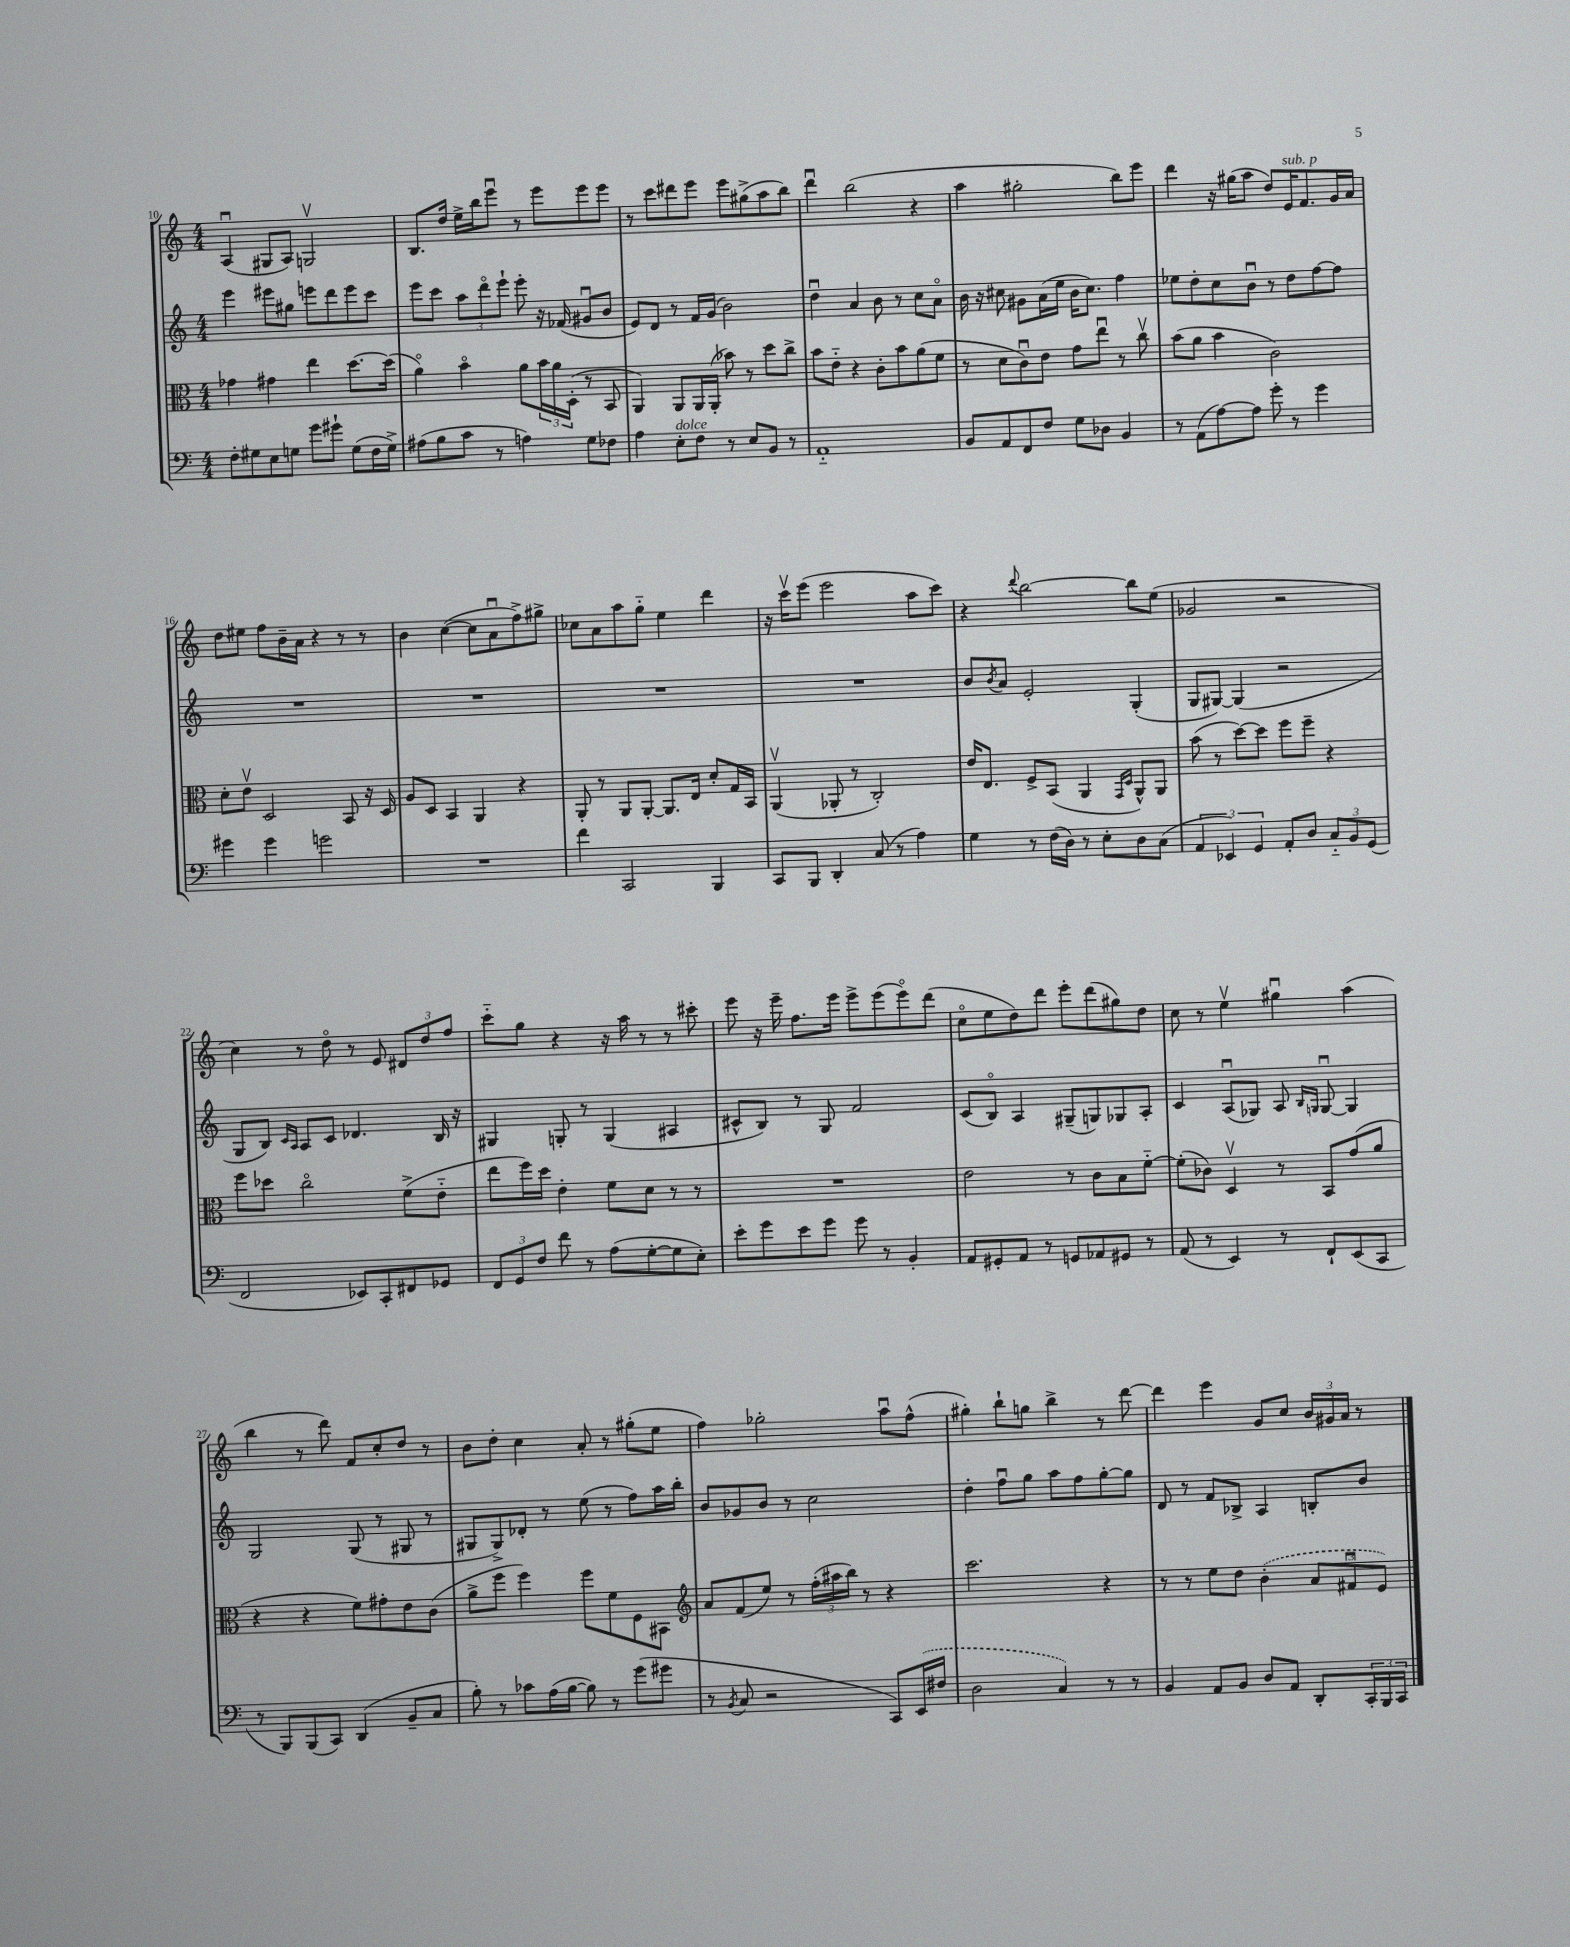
<<
\new StaffGroup <<
\new Staff = "s0" {
    \clef treble \key c \major \numericTimeSignature \time 4/4
    a4\downbow( gis8 a8) g2\upbow |
    b8. d''16 e''16-> b''16 e'''8\downbow r8 e'''8 e'''8 e'''8 |
    r8 c'''8 dis'''8 e'''8 e'''8 gis''8->( a''8 b''8) |
    d'''4\downbow b''2( r4 |
    a''4 gis''2-. b''8) e'''8 |
    d'''4 r16 gis''16( a''8 d''8) e'16^\markup { \italic "sub. p" } f'8. g'16 a'16 |
    d''8 eis''8 f''8 b'16-- a'16 r4 r8 r8 |
    b'4 c''4~( c''8 a'8\downbow f''8->) gis''8-> |
    ces''8 a'8 a''8 g''8-_ e''4 d'''4 |
    r16 c'''16\upbow e'''8( e'''2 a''8 c'''8) |
    r4 \appoggiatura { d'''8 } b''2~ b''8 e''8( |
    ges'2 r2 |
    c''4) r8 d''8\flageolet r8 e'8 \tuplet 3/2 { dis'8 d''8 f''8 } |
    c'''8-_ g''8 r4 r16 a''16 r8 r8 cis'''8-. |
    e'''8 r16 e'''16-- f''8. e'''16 e'''8-> e'''8( e'''8\flageolet) d'''8( |
    c''8\flageolet e''8 d''8) d'''8 e'''8-. d'''8( gis''8) d''8 |
    c''8 r8 e''4\upbow gis''4\downbow a''4( |
    b''4 r8 d'''8) f'8 c''8-. d''8 r8 |
    b'8 d''8-. c''4 a'8-. r8 gis''8-.( e''8 |
    f''4) ges''2-. a''8\downbow f''8-^( |
    gis''4-.) b''8-! g''8 b''4-> r8 d'''8~ |
    d'''4 e'''4 g'8 c''8 \tuplet 3/2 { b'16 gis'16 a'16 } r8 \bar "|." |
}
\new Staff = "s1" {
    \clef treble \key c \major \numericTimeSignature \time 4/4
    e'''4 eis'''8 gis''8 e'''8 d'''8 e'''8 c'''8 |
    e'''8 c'''8 \tuplet 3/2 { a''8 d'''8\flageolet e'''8-! } e'''8-. r16 fes'16( gis'8\downbow b'8 |
    e'8) d'8 r8 f'16 g'16( b'2) |
    d''4\downbow a'4 b'8 r8 c''8 a'8\flageolet |
    b'16 r16 cis''8 gis'8 a'16( e''16 b'16 cis''8.) f''4 |
    ees''8 d''8-. c''8 b'8\downbow r8 d''8 f''8~ f''8 |
    R1 |
    R1 |
    R1 |
    R1 |
    b'8 \acciaccatura { b'8 } a'8 e'2-. g4-.( |
    g8 gis8~) gis4( r2 |
    g8 b8) \grace { c'16 a16 } a8 c'8 des'4. b16 r16 |
    gis4 g8-. r8 g4( ais4 |
    cis'8-^ b8) r8 g8 f'2 |
    c'8( b8\flageolet) a4 gis8--( g8) ges8 a8-. |
    c'4 a8\downbow( ges8) a8 \grace { b16 g16 } g8~\downbow g4 |
    g2 g8( r8 gis8 r8 |
    gis8 gis8->) des'8-. r8 e''8( r8 f''8) a''16 b''16-. |
    b'8 ges'8 b'8 r8 c''2 |
    d''4-. f''8\downbow g''8 a''8 f''8 g''8~-. g''8 |
    d'8 r8 f'8 bes8-> a4 b8-. b'8 \bar "|." |
}
\new Staff = "s2" {
    \clef alto \key c \major \numericTimeSignature \time 4/4
    ges'4 gis'4 e''4 d''8.~ d''16( |
    a'4\flageolet) b'4\flageolet a'8 \tuplet 3/2 { b'16 a'16 d16-.( } r8 b,8 |
    a,4) a,8 a,16 a,16-.( bes'8) r8 d''8 c''8-> |
    b'8 e'8-_ r4 c'8-. b'8 a'8( f'8 |
    r8 d'8 c'8\downbow) e'8 g'8 e''8\downbow r8 c''8\upbow |
    b'8( a'8 b'4 c'2) |
    d'8-. e'8\upbow d2 b,8 r16 d16 |
    a8 d8 b,4 a,4 r4 |
    a,8-. r8 a,8 a,8~-. a,8. e16 d'8-. g16 b,16 |
    a,4\upbow( aes,8-. r8 c2-.) |
    e'16 e8. f8-> b,8( a,4 \grace { g,16 d16 } a,8-^) a,8 |
    b'8( r8 d''8~) d''8 f''8 f''8-- r4 |
    f''8 des''8 c''2\flageolet f'8->( e'8-_ |
    e''8 f''16) d''16 e'4-. f'8 d'8 r8 r8 |
    R1 |
    e'2 r8 c'8 b8 f'8~-_ |
    f'8-.( ces'8) d4\upbow r8 b,8 g'8( a'8 |
    r4 r4 f'8) gis'8-. e'8 c'8( |
    a'8-> f''8 f''4) f''8 f'8 f8 bis,8 |
    \clef treble a'8 f'8( e''8) r8 \tuplet 3/2 { f''16-.( ais''16 b''16) } r8 r4 |
    c'''2. r4 |
    r8 r8 e''8 d''8 \once \slurDashed b'4-.( \tuplet 3/2 { a'8 fis'8\downbow e'8) } \bar "|." |
}
\new Staff = "s3" {
    \clef bass \key c \major \numericTimeSignature \time 4/4
    f8-. gis8 e8 g8 g'8 gis'8-! g8( f16 g16->) |
    ais8( b8 c'8 r8 a4) g8 fes8 |
    a4 e8-.^\markup { \italic "dolce" } f8 r8 e8 b,8 r8 |
    a,1-_ |
    b,8 a,8 f,8 f8 g8 des8 b,4 |
    r8 a,8( a8~) a8 g'8-. r8 g'4 |
    gis'4 gis'4 g'2 |
    R1 |
    f'4 c,2 b,,4 |
    c,8 b,,8 d,4-. c8( r8 a4) |
    g4 r8 f16( d16) r8 e8-. d8 c8( |
    \tuplet 3/2 { a,4 ees,4) g,4 } a,8-. d8 \tuplet 3/2 { c8-_ b,8 g,8( } |
    f,2 ees,8) c,8-. fis,8 ges,8 |
    \tuplet 3/2 { f,8 g,8 f8 } f'8 r8 a8( g8~-. g8 e8-.) |
    e'8-. g'8 e'8 g'8 g'8 r8 b,4-. |
    a,8 gis,8-. a,8 r8 g,8 aes,8 gis,8 r8 |
    a,8( r8 e,4) r8 f,8-! e,8( c,8 |
    r8 b,,8) b,,8( c,8) d,4( b,8-- c8 |
    b8-.) r8 ces'8 a16( b16~ b8) r8 g'8( gis'8 |
    r8 \acciaccatura { b,8 } c8 r2 c,8) \once \slurDashed e,16( fis16 |
    d2 c4) r8 r8 |
    b,4 a,8 b,8 d8 a,8 d,8-. \tuplet 3/2 { c,16-. b,,16 c,16 } \bar "|." |
}
>>
>>
\layout { \context { \Score currentBarNumber = #10 } }
